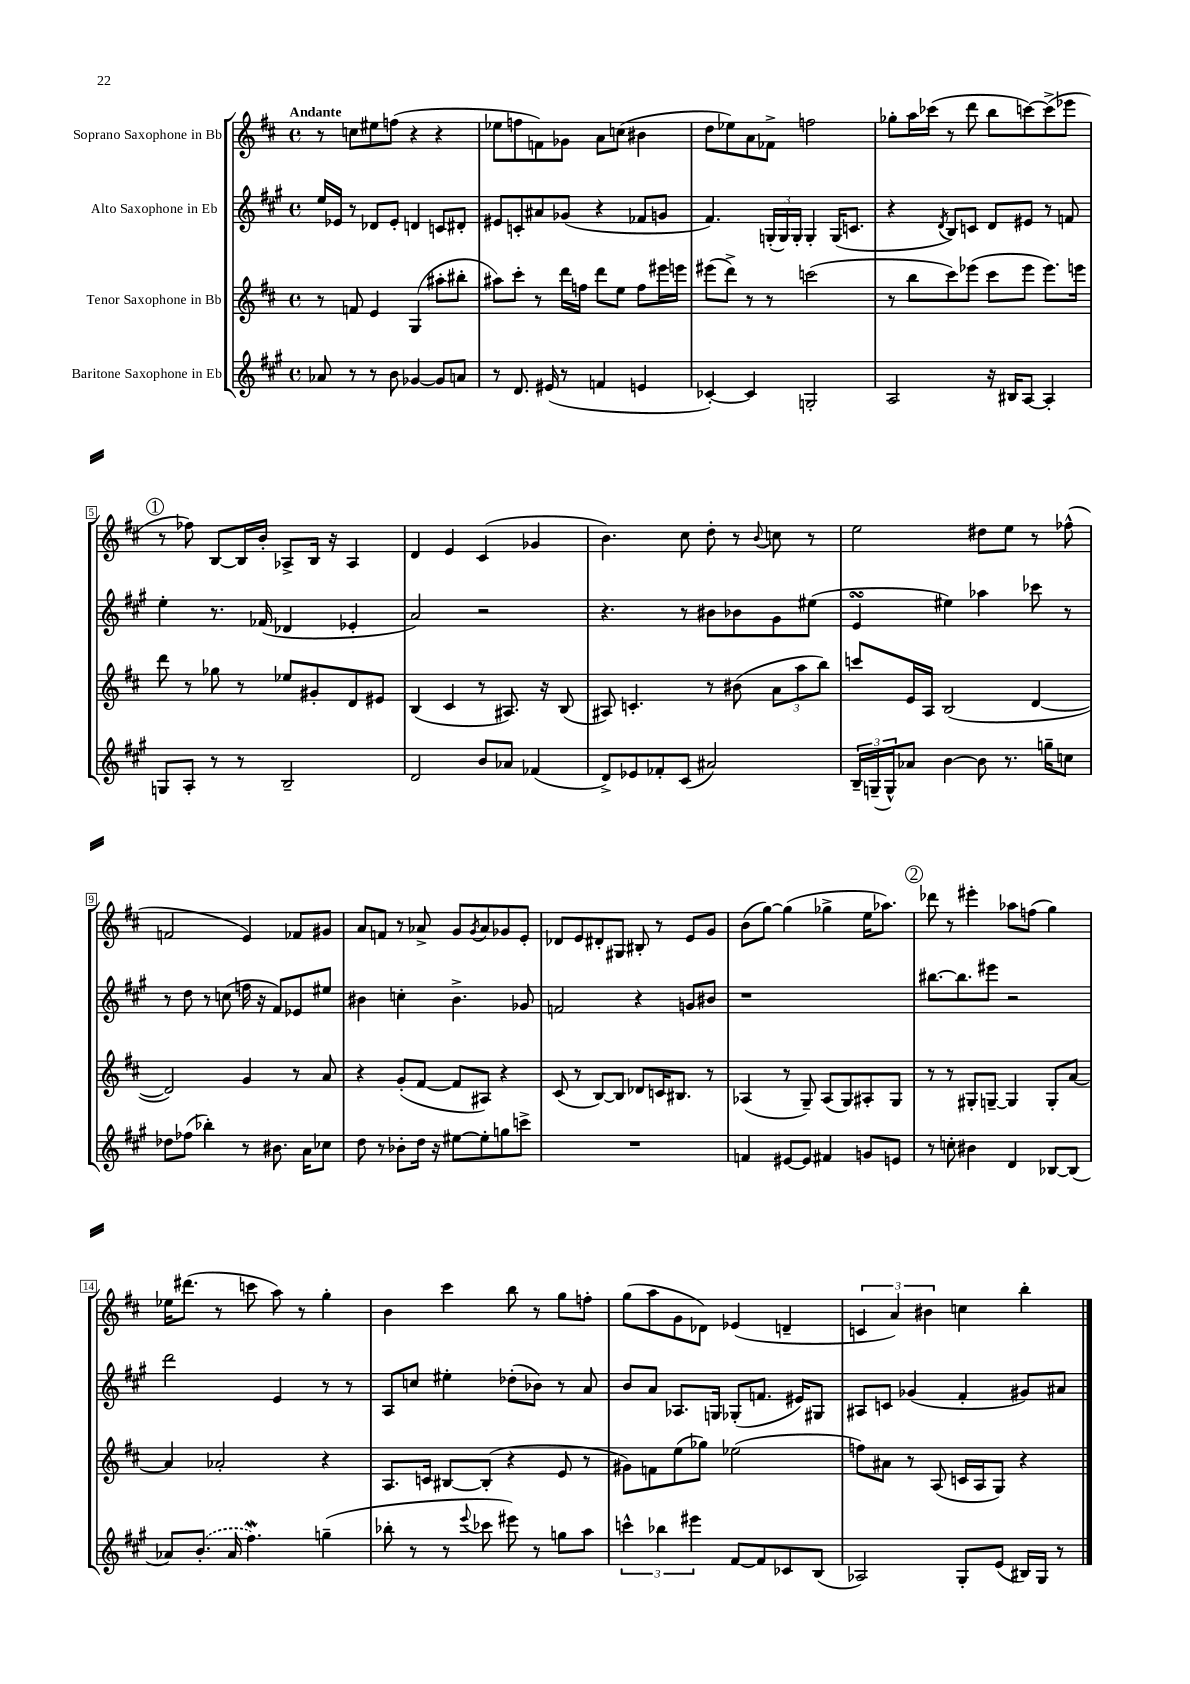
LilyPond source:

<<
\new StaffGroup <<
\new Staff = "s0" \with { instrumentName = "Soprano Saxophone in Bb" } {
    \clef treble \key d \major \defaultTimeSignature \time 4/4 \tempo "Andante"
    r8 c''8 eis''8 f''8( r4 r4 |
    ees''8 f''8 f'8) ges'8 a'8 c''8( bis'4 |
    d''8 ees''8) a'8 fes'8-> f''2 |
    ges''8-. a''16 ces'''16( r8 d'''8 b''8 c'''8~) c'''8->( ees'''8 |
    \mark \markup { \circle "1" } r8 fes''8) b8~ b16 b'16-. aes8-> b16 r16 aes4 |
    d'4 e'4 cis'4( ges'4 |
    b'4.) cis''8 d''8-. r8 \appoggiatura { b'8 } c''8 r8 |
    e''2 dis''8 e''8 r8 fes''8-^( |
    f'2 e'4) fes'8 gis'8 |
    a'8 f'8 r8 aes'8-> g'8 \acciaccatura { g'8 } aes'8 ges'8 e'8-. |
    des'8 e'8 dis'8-. gis8 bis8-. r8 e'8 g'8 |
    b'8( g''8~) g''4( ges''4-> e''16 aes''8.) |
    \mark \markup { \circle "2" } des'''8 r8 eis'''4-. aes''8 f''8( g''4) |
    ees''16 dis'''8.( r8 c'''8 a''8) r8 g''4-. |
    b'4 cis'''4 b''8 r8 g''8 f''8-. |
    g''8( a''8 g'8 des'8) ees'4( d'4-- |
    \tuplet 3/2 { c'4 a'4) bis'4 } c''4 b''4-. \bar "|." |
}
\new Staff = "s1" \with { instrumentName = "Alto Saxophone in Eb" } {
    \clef treble \key a \major \defaultTimeSignature \time 4/4
    e''16 ees'16 r8 des'8 ees'8-. d'4 c'8 dis'8-. |
    eis'8 c'8-. ais'8 ges'8( r4 fes'8 g'8 |
    fis'4.) \tuplet 3/2 { g16-.( g16) g16-. } g4-. g16( c'8. |
    r4 \acciaccatura { d'8 } b8) c'8 d'8 eis'8 r8 f'8 |
    \mark \markup { \circle "1" } e''4-. r8. fes'16( des'4 ees'4-. |
    a'2) r2 |
    r4. r8 bis'8 bes'8 gis'8 eis''8( |
    e'4\turn eis''4) aes''4 ces'''8 r8 |
    r8 d''8 r8 c''8( f''16 r16 fis'8) ees'8 eis''8 |
    bis'4 c''4-. bis'4.-> ges'8 |
    f'2 r4 g'8 bis'8 |
    r1 |
    \mark \markup { \circle "2" } bis''8.~ bis''8. eis'''8 r2 |
    d'''2 e'4 r8 r8 |
    a8 c''8 eis''4-. des''8-.( bes'8) r8 a'8 |
    b'8 a'8 aes8. g16 ges8-.( f'8. eis'16) gis8 |
    ais8 c'8 ges'4( fis'4-. gis'8) ais'8 \bar "|." |
}
\new Staff = "s2" \with { instrumentName = "Tenor Saxophone in Bb" } {
    \clef treble \key d \major \defaultTimeSignature \time 4/4
    r8 f'8 e'4 g4( ais''8-. bis''8-. |
    ais''8) cis'''8-. r8 d'''16 f''16 d'''8 e''8 f''8 eis'''16 e'''16 |
    eis'''8( d'''8->) r8 r8 c'''2( |
    r8 b''8 cis'''8) ees'''8( cis'''8 ees'''8 ees'''8.) e'''16 |
    \mark \markup { \circle "1" } d'''8 r8 ges''8 r8 ees''8 gis'8-. d'8 eis'8 |
    b4( cis'4 r8 ais8.) r16 b8( |
    ais8) c'4.-. r8 bis'8( \tuplet 3/2 { a'8 a''8 b''8) } |
    c'''8 e'16 a16 b2( d'4~ |
    d'2) g'4 r8 a'8 |
    r4 g'8-.( fis'8~ fis'8 ais8) r4 |
    cis'8( r8 b8~) b8 des'8 c'16 bis8. r8 |
    aes4( r8 g8--) aes8( g8) ais8-. g8 |
    \mark \markup { \circle "2" } r8 r8 gis8-. g8~-- g4 g8-. a'8~ |
    a'4 aes'2-. r4 |
    a8. c'16 bis8~ bis8-.( r4 e'8 r8 |
    gis'8) f'8 e''8( ges''8) ees''2( |
    f''8) ais'8 r8 a8( c'16 a16 g8) r4 \bar "|." |
}
\new Staff = "s3" \with { instrumentName = "Baritone Saxophone in Eb" } {
    \clef treble \key a \major \defaultTimeSignature \time 4/4
    aes'8 r8 r8 b'8 ges'4~ ges'8 a'8 |
    r8 d'8. eis'16( r8 f'4 e'4 |
    ces'4~-.) ces'4 g2-. |
    a2 r16 bis16 a8~ a4-. |
    \mark \markup { \circle "1" } g8 a8-. r8 r8 b2-- |
    d'2 b'8 aes'8 fes'4( |
    d'8->) ees'8 fes'8-. cis'8( ais'2) |
    \tuplet 3/2 { b16-- g16--( g16-^) } aes'8 b'4~ b'8 r8. g''16-- c''8 |
    des''8 fes''8( bes''4-.) r8 bis'8. a'16 ces''8 |
    d''8 r8 bes'8-. d''16 r16 eis''8~ eis''8-. g''8 c'''8-> |
    R1 |
    f'4 eis'8~ eis'8 fis'4 g'8 e'8 |
    \mark \markup { \circle "2" } r8 c''8-. bis'4 d'4 bes8~ bes8( |
    aes'8) \once \slurDashed b'8.-.( aes'16 fis''4.\mordent) g''4--( |
    bes''8-. r8 r8 \appoggiatura { e'''8 } ces'''8 eis'''8) r8 g''8 a''8 |
    \tuplet 3/2 { c'''4-^ bes''4 eis'''4 } fis'8~ fis'8 ces'8 b8( |
    aes2) gis8-. e'8( bis16) gis16 r8 \bar "|." |
}
>>
>>
\layout { \context { \Score \override BarNumber.stencil = #(make-stencil-boxer 0.1 0.3 ly:text-interface::print) } }
